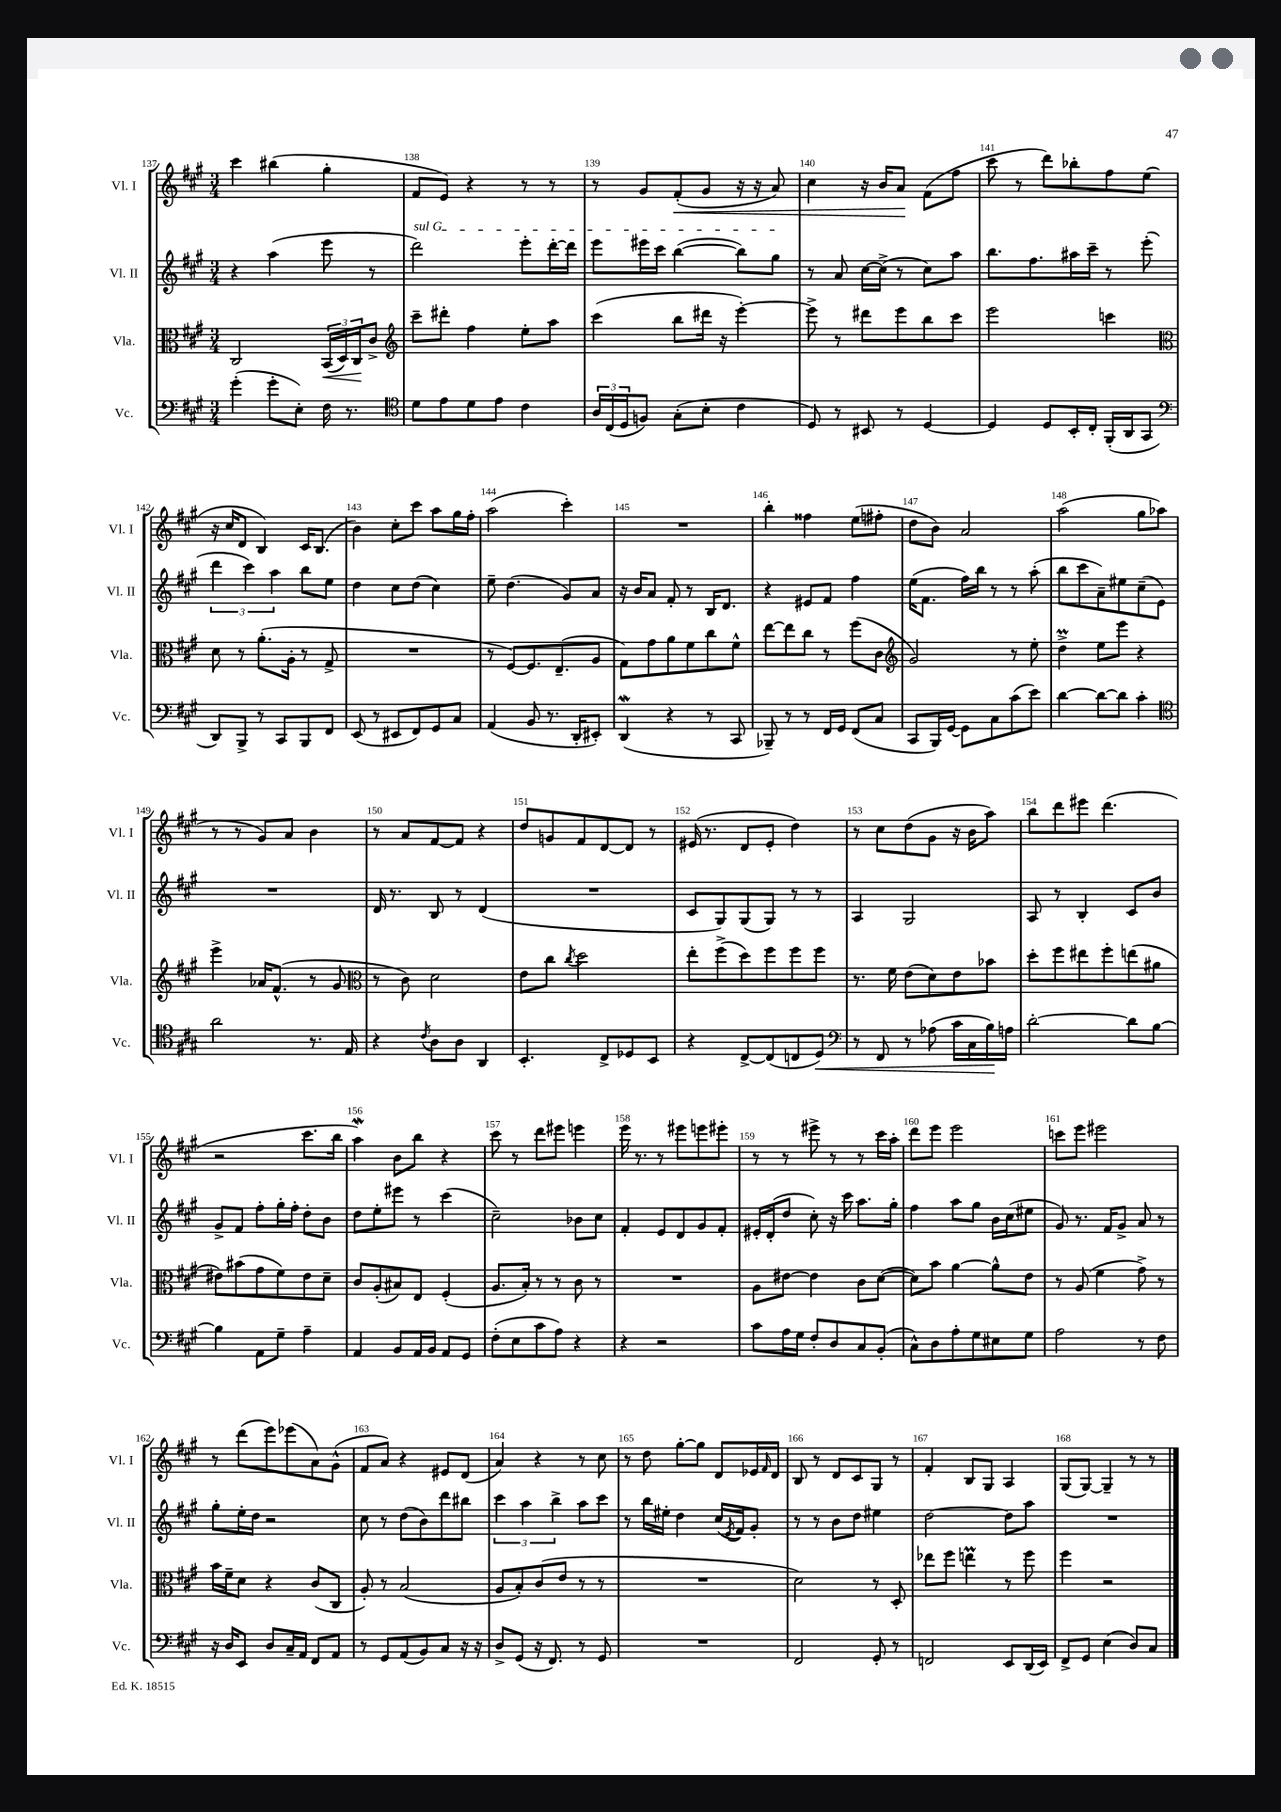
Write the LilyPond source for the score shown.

<<
\new StaffGroup <<
\new Staff = "s0" \with { instrumentName = "Vl. I" shortInstrumentName = "Vl. I" } {
    \clef treble \key a \major \numericTimeSignature \time 3/4
    cis'''4 bis''4( gis''4-. |
    fis'8 e'8) r4 r8 r8 |
    r8 gis'8 fis'8-.\<( gis'8 r16 r16 a'8) |
    cis''4 r16 b'16 a'8\! fis'8( fis''8 |
    cis'''8 r8 d'''8) bes''8-. fis''8 e''8( |
    r16 cis''16 d'8 b4) cis'16 b8.( |
    b'4) cis''8-. cis'''8 a''8 gis''16 fis''16-. |
    a''2( cis'''4-.) |
    R2. |
    b''4-. fisis''4 e''8( fis''8-. |
    d''8 b'8) a'2 |
    a''2( gis''8 aes''8 |
    r8 r8 gis'8) a'8 b'4 |
    r8 a'8 fis'8~ fis'8 r4 |
    d''8 g'8 fis'8 d'8~ d'8 r8 |
    eis'16( r8. d'8 eis'8-. d''4) |
    r8 cis''8 d''8( gis'8 r16 b'16 a''8) |
    b''8 d'''8 eis'''8 d'''4.( |
    r2 cis'''8. b''16 |
    a''4\mordent) b'8 b''8 r4 |
    cis'''8 r8 d'''8 eis'''8 e'''4 |
    e'''16 r8. r8 eis'''8 e'''8 eis'''8-. |
    r8 r8 eis'''8-> r8 r8 cis'''16 a''16-. |
    d'''8 e'''8 e'''2 |
    c'''8 e'''8 eis'''2 |
    r8 d'''8( e'''8) ees'''8( a'8) gis'8-^( |
    fis'8 a'8) r4 eis'8 d'8( |
    a'4) r4 r8 cis''8 |
    r8 d''8 gis''8~-. gis''8 d'8 ees'16 \grace { fis'16 } d'16 |
    b8 r8 d'8 cis'8 gis8 r8 |
    fis'4-. b8 gis8 a4 |
    gis8( gis8~) gis4-- r8 r8 \bar "|." |
}
\new Staff = "s1" \with { instrumentName = "Vl. II" shortInstrumentName = "Vl. II" } {
    \clef treble \key a \major \numericTimeSignature \time 3/4
    r4 a''4( e'''8 r8 |
    \once \override TextSpanner.bound-details.left.text = \markup { \italic "sul G" } d'''2\startTextSpan) e'''8-. d'''16~-. d'''16 |
    e'''8 eis'''16 cis'''16 b''4~( b''8) gis''8\stopTextSpan |
    r8 a'8 cis''16~ cis''16->( r8 cis''8) a''8 |
    b''8. fis''8. ais''16 cis'''16-- r8 e'''8-.( |
    \tuplet 3/2 { d'''4 cis'''4) a''4 } b''8 e''8 |
    d''4 cis''8 d''8( cis''4) |
    e''8-- d''4.( gis'8) a'8 |
    r16 b'16 a'8 fis'8-. r8 b16 d'8. |
    r4 eis'8 fis'8 fis''4 |
    e''16( fis'8. fis''16) b''16 r8 r8 a''8-.( |
    b''8 cis'''8 a'8--) eis''8 cis''8--( e'8) |
    R2. |
    d'16 r8. b8 r8 d'4( |
    R2. |
    cis'8 gis8) gis8( gis8) r8 r8 |
    a4 gis2 |
    a8 r8 b4-. cis'8 b'8 |
    gis'8-> fis'8 fis''8-. gis''16-. fis''16-. d''8-. b'8 |
    d''8 e''8-. eis'''8 r8 cis'''4( |
    cis''2--) bes'8 cis''8 |
    fis'4-. e'8 d'8 gis'8 fis'8-. |
    eis'16-. d'16-.( d''8 cis''8-.) r16 cis'''16 a''8. gis''16-. |
    fis''4 a''8 gis''8 b'16 cis''16( eis''8 |
    gis'8) r8. fis'16 gis'8-> a'8 r8 |
    gis''8-. e''16-. d''16 r2 |
    cis''8 r8 d''8( b'8) d'''8 bis''8 |
    \tuplet 3/2 { cis'''4 a''4 b''4-> } a''8 cis'''8 |
    r8 b''16 eis''16-. d''4 cis''16( \acciaccatura { e'8 } fis'16) gis'8-. |
    r8 r8 b'8 d''8 eis''4 |
    d''2~ d''8 a''8 |
    R2. \bar "|." |
}
\new Staff = "s2" \with { instrumentName = "Vla." shortInstrumentName = "Vla." } {
    \clef alto \key a \major \numericTimeSignature \time 3/4
    cis2 \tuplet 3/2 { b,16\<( d16) cis16\! } cis'8-> |
    \clef treble cis'''8-- dis'''8-. fis''4 e''8-. a''8 |
    cis'''4( b''8 dis'''16 r16 e'''4~-.) |
    e'''8-> r8 dis'''8 e'''8 b''8 cis'''8 |
    e'''2 c'''4 |
    \clef alto d'8 r8 a'8.-.( a16-. r8 gis8-> |
    R2. |
    r8 fis8~) fis8. e8.--( a8 |
    gis8) gis'8 a'8 fis'8 cis''8 fis'8-^ |
    e''8~ e''8 cis''8 r8 fis''8( cis'8 |
    \clef treble gis'2) r8 e''8-. |
    d''4->\prall e''8 e'''8 r4 |
    e'''4-> aes'16 fis'8.-^( r8 gis'8 |
    \clef alto r8 cis'8) d'2 |
    e'8 cis''8 \acciaccatura { cis''8 } d''2 |
    e''8-. fis''8->( d''8) fis''8 fis''8 fis''8 |
    r8. fis'16 e'8( d'8) e'8 bes'8 |
    d''8-. fis''8 eis''8 fis''8-. e''8( ais'8 |
    eis'8) bis'8( gis'8 fis'8) eis'8 d'8-- |
    cis'8 a8-.( bis8) e8 fis4-.( |
    a8. b16-.) r8 r8 cis'8 r8 |
    R2. |
    a8 eis'8~ eis'4 cis'8 d'8~( |
    d'8) b'8 a'4~ a'8-^ e'8 |
    r8 a8( fis'4 gis'8->) r8 |
    b'16 fis'16-- d'8 r4 cis'8( cis8 |
    a8-.) r8 b2( |
    a8 b8-.) cis'8( e'8 r8 r8 |
    R2. |
    d'2) r8 d8-. |
    ees''8 fis''8 e''4\prall r8 fis''8 |
    fis''4 r2 \bar "|." |
}
\new Staff = "s3" \with { instrumentName = "Vc." shortInstrumentName = "Vc." } {
    \clef bass \key a \major \numericTimeSignature \time 3/4
    gis'4-.( gis'8-. e8-.) fis16 r8. |
    \clef tenor d'8 e'8 d'8 e'8 cis'4 |
    \tuplet 3/2 { a16 cis16( d16 } f8) gis8-.( b8-. cis'4 |
    d8) r8 bis,8 r8 d4~ |
    d4 d8 b,16-. cis16-. fis,16-.( a,16 gis,8 |
    \clef bass d,8) b,,8-> r8 cis,8 b,,8 fis,8 |
    e,8( r8 eis,8 fis,8) gis,8 cis8 |
    a,4( b,8 r8. d,16-. eis,8-.) |
    d,4\mordent( r4 r8 cis,8 |
    bes,,8--) r8 r8 fis,16 gis,16 fis,8( cis8 |
    cis,8 b,,16) gis,16~ gis,8 cis8 cis'8( e'8) |
    d'4~ d'8~ d'8 cis'4-. |
    \clef tenor a'2 r8. e16 |
    r4 \acciaccatura { cis'8 } a8 a8 a,4 |
    b,4.-. cis8-> des8 b,8 |
    r4 cis8~-> cis8( c8 d8\<) |
    \clef bass r8 fis,8 r8 aes8( cis'16 cis16 b16\!) a16 |
    d'2~-. d'8 b8~ |
    b4 a,8 gis8-- a4-- |
    a,4 b,8 a,16 b,16 a,8 gis,8 |
    fis8-.( e8 cis'8 a8) r4 |
    r4 r2 |
    cis'8 a16 gis16 fis8-. d8 cis8 b,8-.( |
    cis8-^) d8 a8-. gis8 eis8 gis8 |
    a2 r8 fis8 |
    r16 d16 e,8 d8 cis16-- a,16 fis,8 a,8 |
    r8 gis,8 a,8( b,8) cis8 r16 r16 |
    d8-> gis,8( r16 fis,8.) r8 gis,8 |
    R2. |
    fis,2 gis,8-. r8 |
    f,2 e,8 d,16( e,16) |
    fis,8-> gis,8 e4( d8) cis8 \bar "|." |
}
>>
>>
\layout { \context { \Score currentBarNumber = #137 \override BarNumber.break-visibility = ##(#f #t #t) barNumberVisibility = #all-bar-numbers-visible } }
